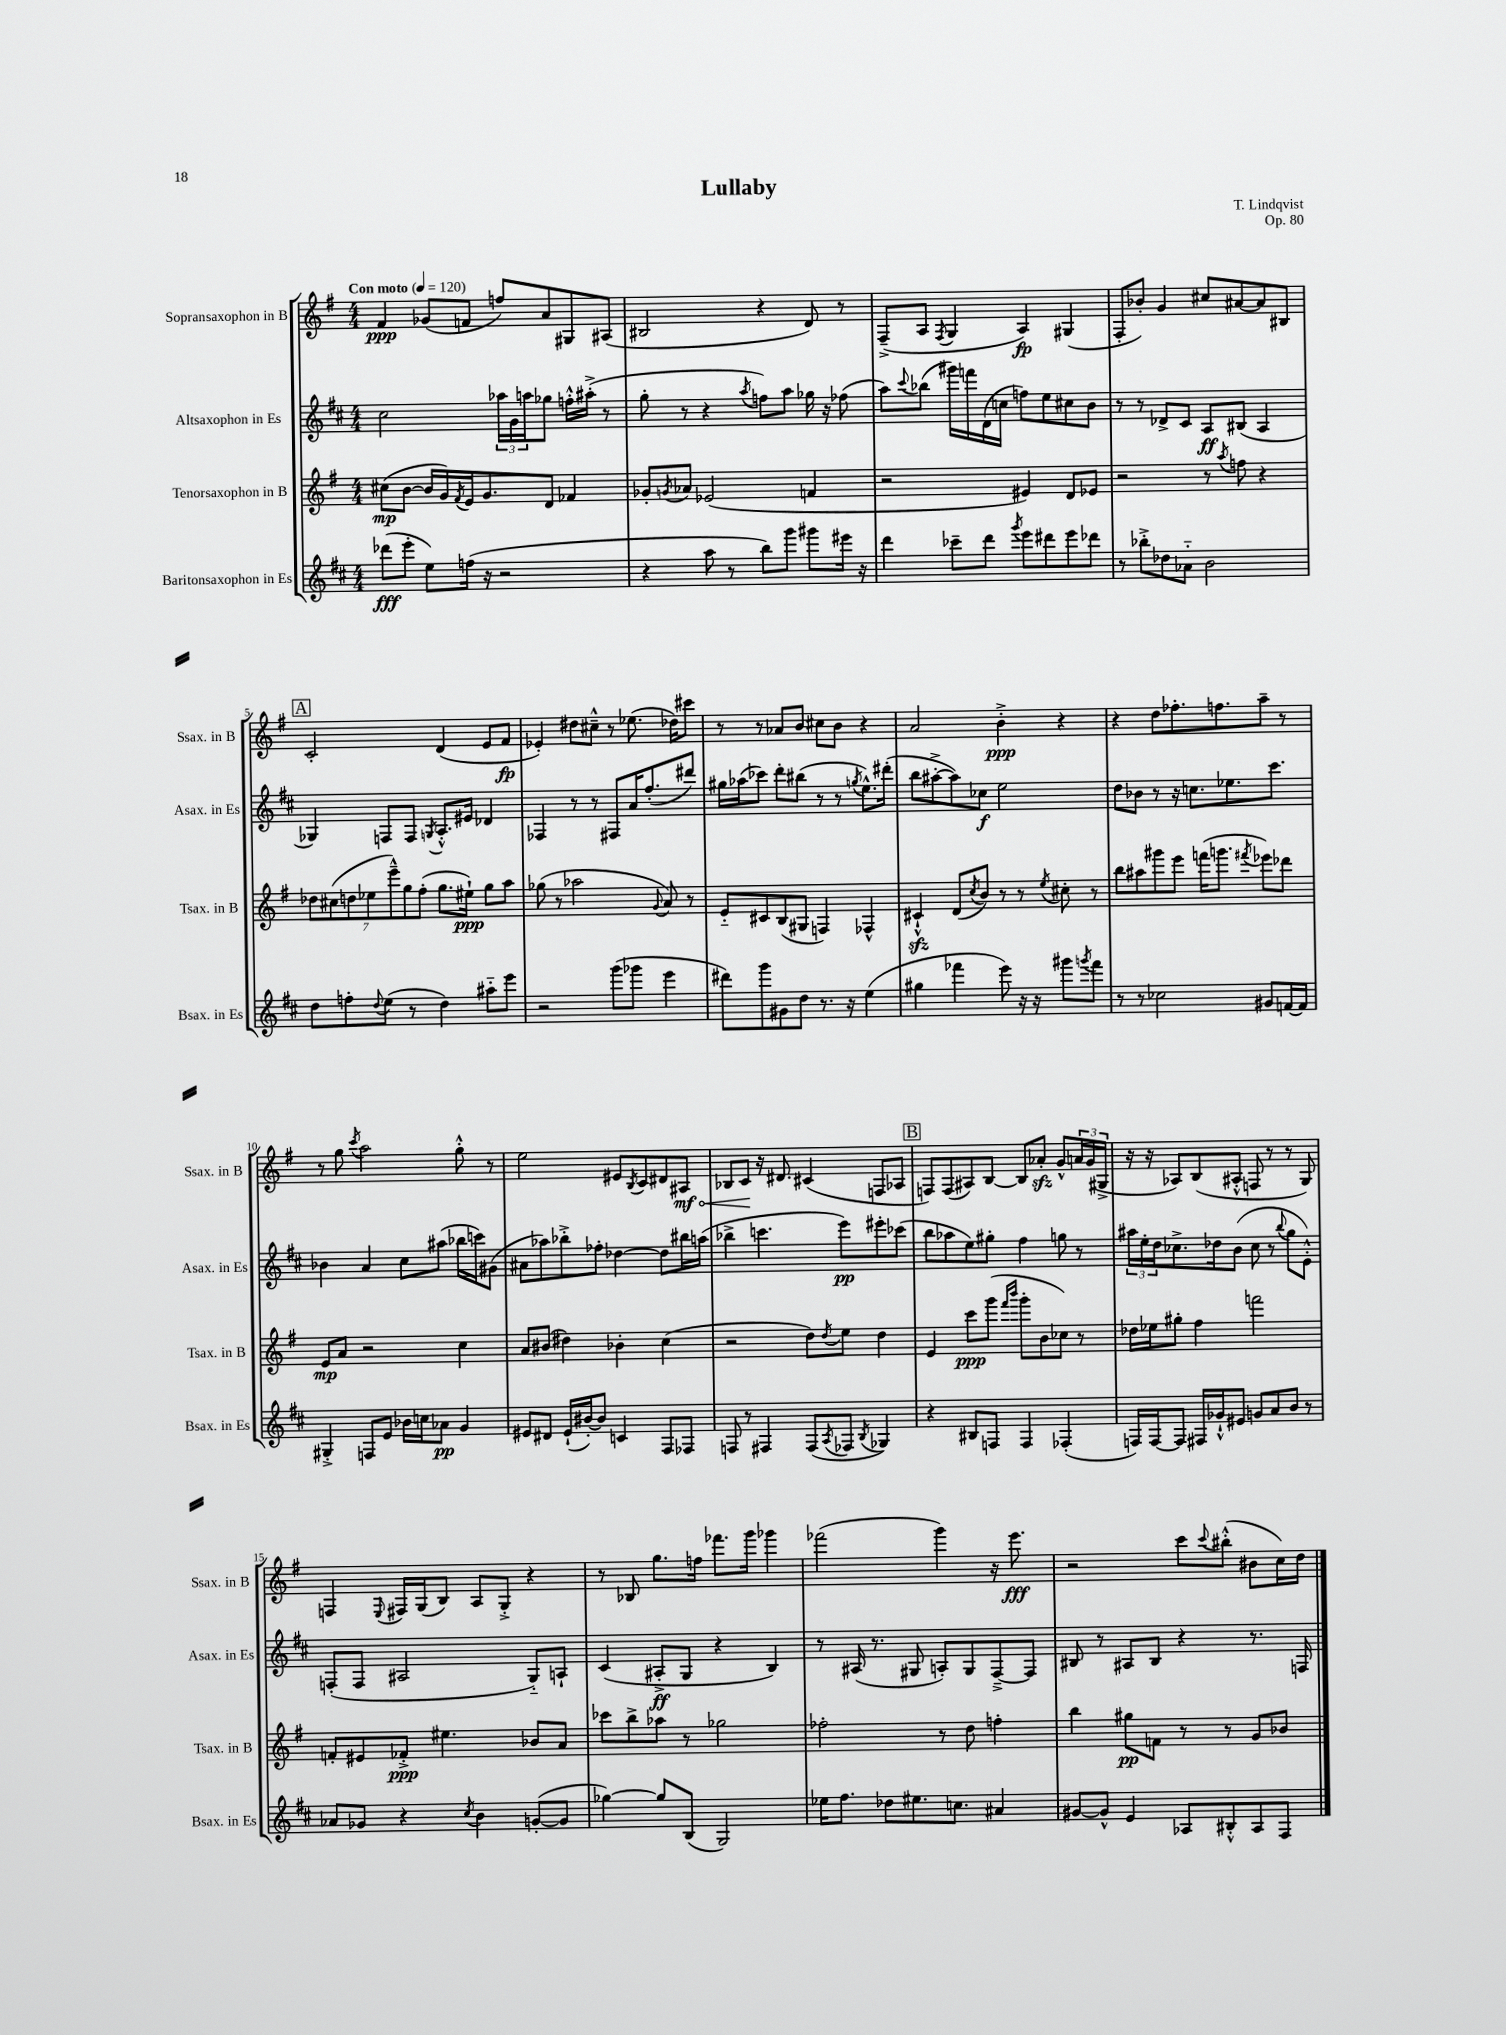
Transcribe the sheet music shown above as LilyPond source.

\header { title = "Lullaby" composer = "T. Lindqvist" opus = "Op. 80" }
<<
\new StaffGroup <<
\new Staff = "s0" \with { instrumentName = "Sopransaxophon in B" shortInstrumentName = "Ssax. in B" } {
    \clef treble \key g \major \numericTimeSignature \time 4/4 \tempo "Con moto" 4 = 120
    fis'4\ppp ges'8( f'8 f''8) a'8 gis8 ais8( |
    bis2 r4 d'8) r8 |
    fis8--->( a8 \acciaccatura { fis8 } g4 a4\fp) gis4( |
    fis8-. bes'8-.) g'4 cis''8 ais'8~ ais'8 bis8 |
    \mark \markup { \box "A" } c'2-. d'4( e'8 fis'8\fp |
    ees'4-.) dis''8 cis''8---^ r8 ees''8.( des''16) cis'''8 |
    r8 r8 aes'8 b'8 cis''8 b'8 r4 |
    a'2 b'4-.->\ppp r4 |
    r4 d''8 fes''8.-. f''8. a''8-- r8 |
    r8 g''8 \acciaccatura { c'''8 } a''2 g''8-.-^ r8 |
    e''2 eis'8 \acciaccatura { b8 } c'8 dis'8 \once \override Hairpin.circled-tip = ##t ais8\mf\< |
    bes8 c'8\! r16 dis'8. cis'4( f8 aes8 |
    \mark \markup { \box "B" } f8) f8( ais8) b8~ b8 aes'8-.\sfz g'8-^ \tuplet 3/2 { a'16 g'16( gis16-> } |
    r16 r16 aes8) b8( ais8-.-^ f8 r8 r8 g8) |
    f4 \appoggiatura { e8 } fis16 g16( b8) a8 g8-.-> r4 |
    r8 bes8 g''8. f''16 fes'''8. g'''16 ges'''4 |
    fes'''2( g'''4) r16 e'''8.\fff |
    r2 c'''8 \appoggiatura { c'''8 } bis''8-.-^( bis'8 c''16) d''16 \bar "|." |
}
\new Staff = "s1" \with { instrumentName = "Altsaxophon in Es" shortInstrumentName = "Asax. in Es" } {
    \clef treble \key d \major \numericTimeSignature \time 4/4
    cis''2 \tuplet 3/2 { aes''16 g'16 a''16 } ges''8 f''16-.-^ ais''16-.->( r8 |
    g''8-. r8 r4 \acciaccatura { a''8 } f''8) a''8 ges''16 r16 fes''8( |
    a''8) \appoggiatura { cis'''8 } bes''8( gis'''16) f'''16 d'16( c''16 f''8) e''8 cis''8 b'8 |
    r8 r8 des'8-> cis'8 a8\ff bis8( a4 |
    \mark \markup { \box "A" } ges4) f8 f8 \acciaccatura { g8 } a8.-.-^ eis'16 des'4 |
    fes4 r8 r8 fis8 a'16 fis''8.-.( dis'''8) |
    gis''16 aes''16( ces'''8) d'''8-. bis''8( r8 r8 \acciaccatura { g''8 } e''8.-^) dis'''16-.( |
    b''8 ais''8~-.-> ais''8) ces''8\f e''2 |
    d''8 bes'8 r8 r16 c''8. ees''8. cis'''8. |
    bes'4 a'4 cis''8 ais''8( bes''16 c'''16) gis'8( |
    ais'8 aes''8) bes''8-.-> fes''8-. des''4~ des''8 bis''16 a''16( |
    bes''4-> c'''4. e'''8\pp) eis'''8-. ces'''8( |
    \mark \markup { \box "B" } b''8 aes''8 e''8) gis''8-. fis''4 g''8 r8 |
    \tuplet 3/2 { ais''16 e''16-. d''16 } ces''8.-> des''16 b'8( ces''8 r8 \appoggiatura { b''8 } g''8 e'8-.-^) |
    f8-.( f8 ais2 g8-_) a8-! |
    cis'4( ais8-.->\ff g8 r4 b4) |
    r8 ais16( r8. gis8 a8-.) gis8 fis8~---> fis8 |
    bis8 r8 ais8 bis8 r4 r8. f16 \bar "|." |
}
\new Staff = "s2" \with { instrumentName = "Tenorsaxophon in B" shortInstrumentName = "Tsax. in B" } {
    \clef treble \key g \major \numericTimeSignature \time 4/4
    cis''8\mp( b'8~ b'16 g'16) \acciaccatura { fis'8 } e'16 g'8. d'8 fes'4 |
    ges'8-. \acciaccatura { g'8 } aes'8 ees'2( f'4 |
    r2 eis'4) d'8 ees'8 |
    r2 r8 \acciaccatura { a''8 } f''8 r4 |
    \mark \markup { \box "A" } \tuplet 7/4 { des''8 cis''8( d''8 ees''8 e'''8---^) g''8 fis''8-.( } g''8. eis''16-!\ppp) g''8 a''8 |
    ges''8( r8 aes''2 \appoggiatura { g'8 } a'8) r8 |
    e'8-_ cis'8 b8( gis8 f4) fes4-^ |
    cis'4-!-^\sfz d'8( \acciaccatura { c''8 } b'8) r8 r8 \acciaccatura { e''8 } cis''8-. r8 |
    b''8 ais''8 gis'''8 e'''8 f'''16( g'''8. \acciaccatura { fis'''8 } ees'''8) des'''8 |
    e'8\mp a'8 r2 c''4 |
    a'8 bis'8( dis''4) bes'4-. c''4( |
    r2 d''8) \acciaccatura { d''8 } e''8 d''4 |
    \mark \markup { \box "B" } e'4 c'''8\ppp g'''8( \grace { fis'''16 b'''16 } g'''8-. b'8 ces''8) r8 |
    des''16 ees''16 gis''8-. fis''4 f'''2 |
    f'8-. eis'8 fes'8-.->\ppp eis''4. bes'8 a'8 |
    ces'''8 b''8-> aes''8 r8 ges''2 |
    fes''2-. r8 d''8 f''4-. |
    b''4 gis''8\pp f'8 r8 r8 g'8 bes'8 \bar "|." |
}
\new Staff = "s3" \with { instrumentName = "Baritonsaxophon in Es" shortInstrumentName = "Bsax. in Es" } {
    \clef treble \key d \major \numericTimeSignature \time 4/4
    des'''8\fff( e'''8-. e''8) f''16( r16 r2 |
    r4 a''8 r8 b''8) g'''8 gis'''8 eis'''16 r16 |
    d'''4 ces'''8-- d'''8 \acciaccatura { g'''8 } e'''8 dis'''8 e'''8 des'''8 |
    r8 bes''8-.-> des''8 aes'8-_ b'2 |
    \mark \markup { \box "A" } d''8 f''8-. \appoggiatura { d''8 } e''8( r8 d''4) ais''8-_ e'''8 |
    r2 g'''8( ges'''8 e'''4 |
    dis'''8) g'''8 gis'8 d''8 r8. r16 e''4( |
    gis''4 fes'''4 e'''8) r16 r16 gis'''8 \acciaccatura { g'''8 } fes'''8 |
    r8 r8 ces''2 gis'8 f'16~ f'16 |
    gis4-.-> f8 e'8 bes'16 c''16 aes'8\pp g'4 |
    eis'8 dis'8 eis'16-!( bis'16~-.) bis'8 c'4 fis8 fes8 |
    f8 r8 fis4 fis8( \acciaccatura { a8 } fes8 \acciaccatura { b8 } ges4) |
    \mark \markup { \box "B" } r4 bis8 f8 f4 fes4-.( |
    f16) f16~ f8 fis16 ges'16-!-^ eis'8 g'8 a'8 b'8 r8 |
    aes'8 ges'8 r4 \acciaccatura { cis''8 } b'4 g'8~-.( g'8 |
    ges''4~) ges''8 b8( g2) |
    ees''16 fis''8. des''8 eis''8. c''8. ais'4 |
    gis'8~ gis'8-^ e'4 aes8 bis8-.-^ aes8 fis8 \bar "|." |
}
>>
>>
